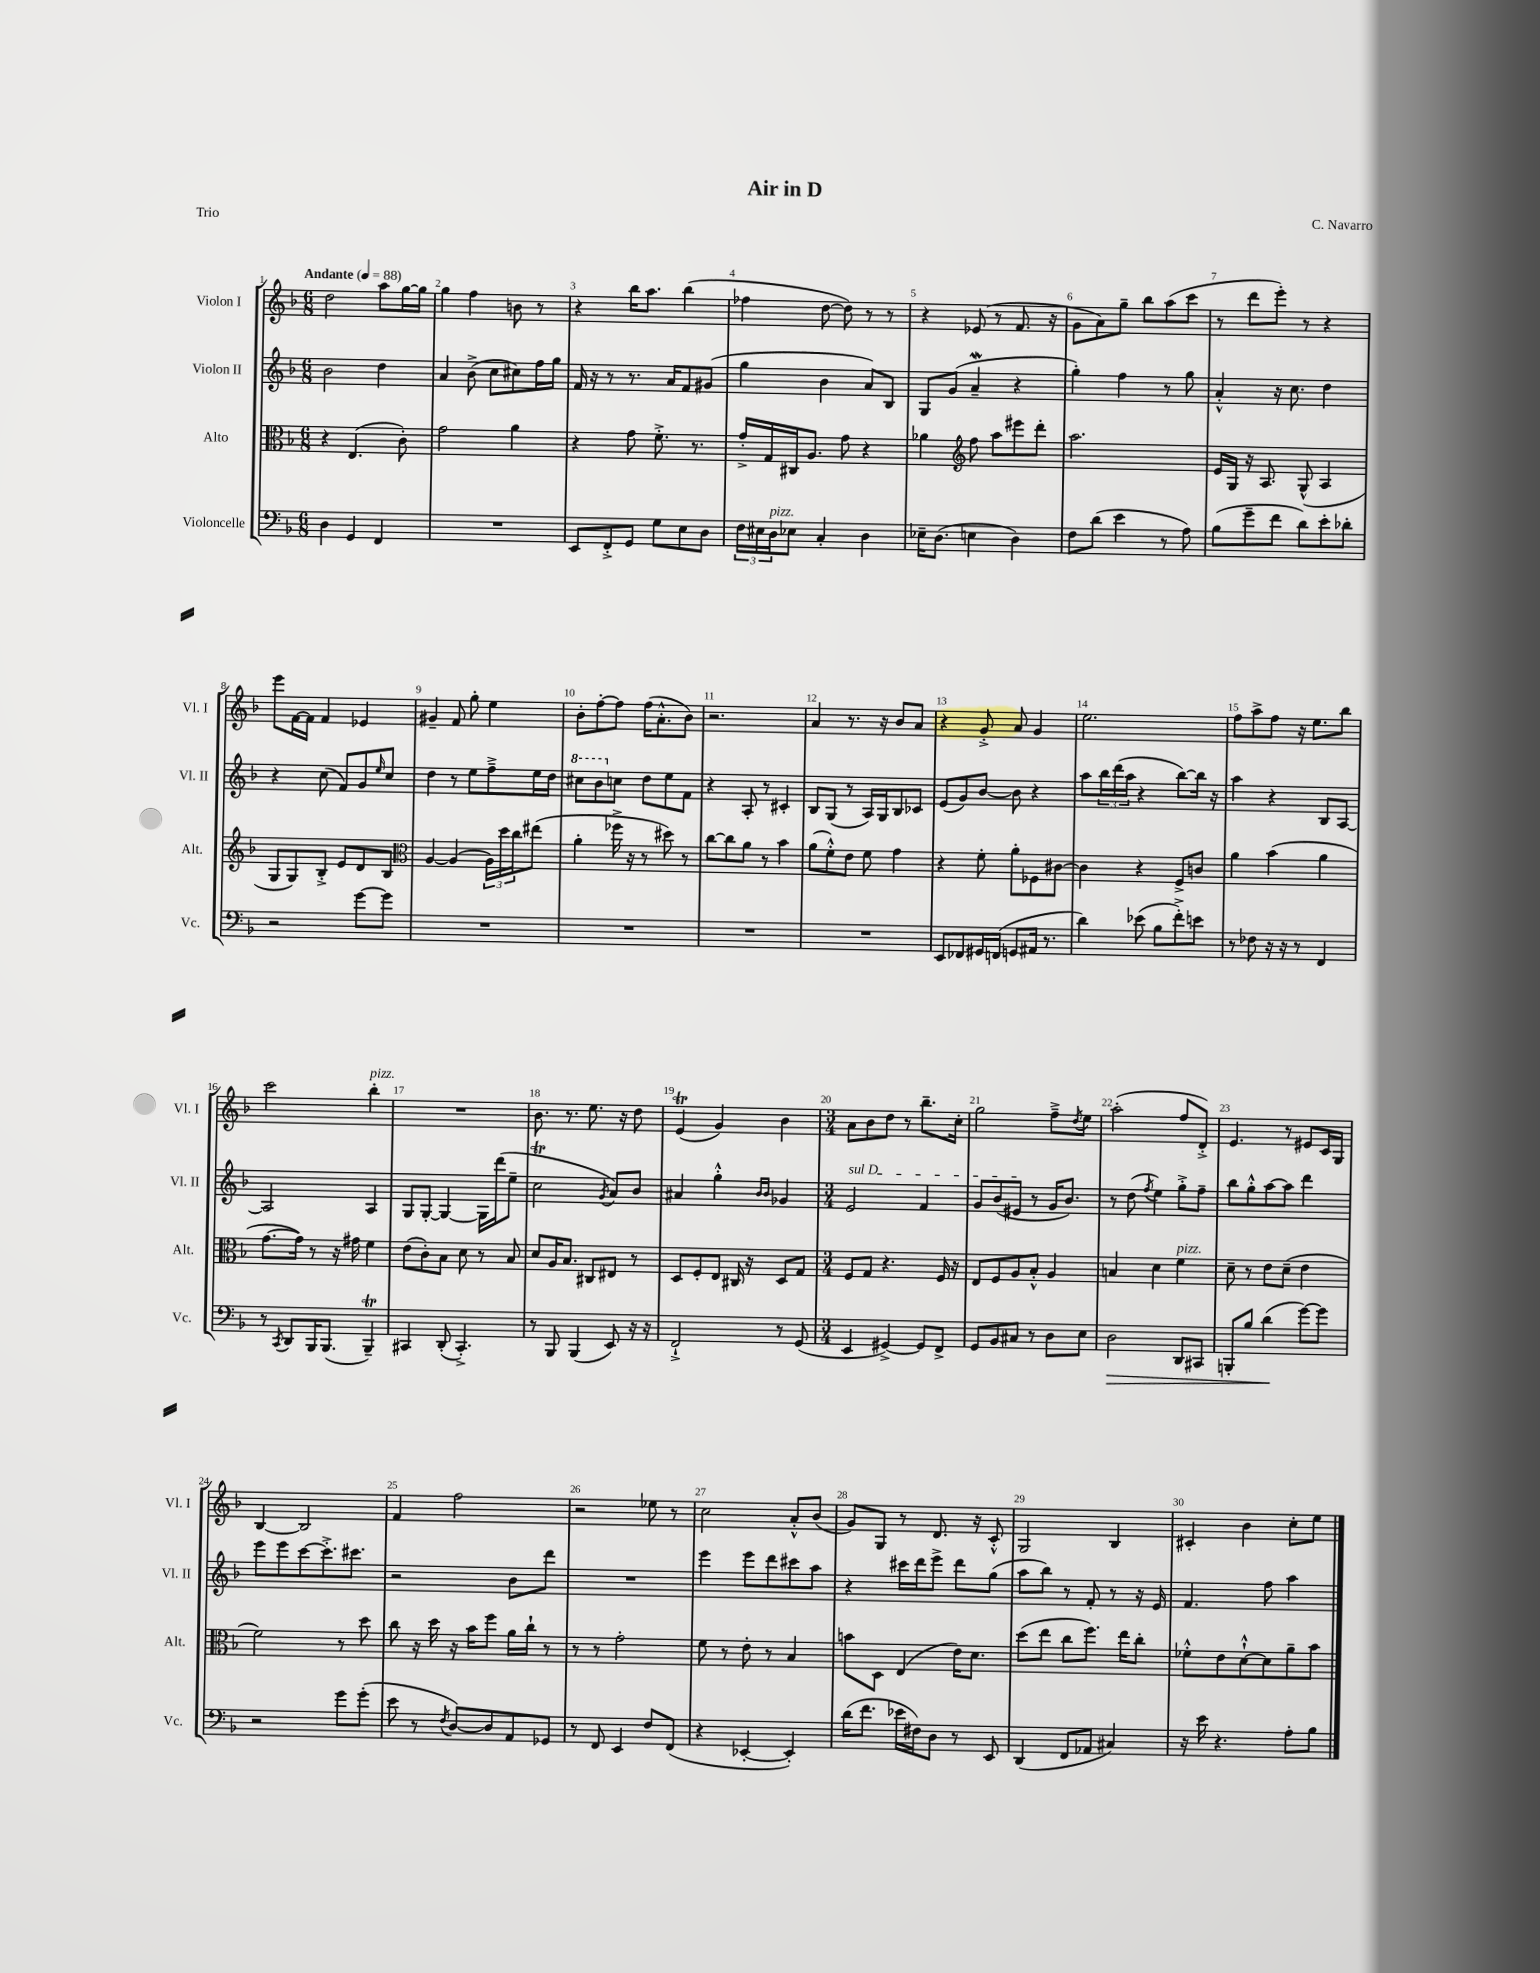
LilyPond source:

\header { title = "Air in D" composer = "C. Navarro" piece = "Trio" }
<<
\new StaffGroup <<
\new Staff = "s0" \with { instrumentName = "Violon I" shortInstrumentName = "Vl. I" } {
    \clef treble \key f \major \numericTimeSignature \time 6/8 \tempo "Andante" 4 = 88
    d''2 a''8 g''16~ g''16 |
    g''4 f''4 b'8 r8 |
    r4 bes''16 a''8. bes''4( |
    fes''4 d''8~ d''8) r8 r8 |
    r4 ees'8( r8 f'8. r16 |
    g'8 a'8) g''8-- bes''8 a''8( c'''8 |
    r8 d'''8 e'''8-.) r8 r4 |
    e'''8 f'16~ f'16 f'4 ees'4 |
    gis'4-- f'8 g''8-. e''4 |
    bes'8-. f''8~-. f''8 f''16( a'8.-.-^ bes'8) |
    r2. |
    a'4 r8. r16 bes'8 a'8 |
    r4 g'8-.-> a'8 g'4 |
    e''2. |
    f''8 a''8-> f''8 r16 e''8. bes''8 |
    c'''2 bes''4-.^\markup { \italic "pizz." } |
    R2. |
    bes'8. r8. e''8. r16 d''8 |
    e'4\trill( g'4) bes'4 |
    \numericTimeSignature \time 3/4 a'8 bes'8 d''8 r8 bes''8.-- c''16-. |
    g''2 f''8---> \acciaccatura { d''8 } e''8 |
    a''2-.( f''8 d'8-.->) |
    e'4. r8 eis'8 c'16 g16 |
    bes4~ bes2 |
    f'4 f''2 |
    r2 ees''8 r8 |
    c''2 a'8-.-^ bes'8( |
    g'8) g8 r8 d'8. r16 c'8-.-^ |
    g2 bes4 |
    cis'4-. bes'4 c''8-. e''8 \bar "|." |
}
\new Staff = "s1" \with { instrumentName = "Violon II" shortInstrumentName = "Vl. II" } {
    \clef treble \key f \major \numericTimeSignature \time 6/8
    bes'2 d''4 |
    a'4 bes'8->( c''8 cis''8) f''16 g''16 |
    f'16 r16 r8 r8. a'16 f'8 gis'8( |
    g''4 bes'4 a'8) bes8 |
    g8 g'8( a'4--\mordent r4 |
    g''4-.) f''4 r8 g''8 |
    a'4-.-^ r16 c''8. d''4 |
    r4 c''8( f'8) g'8 \grace { e''16 } c''8 |
    d''4 r8 e''8 f''8---> e''16 d''16 |
    \ottava #1 cis'''8 bes''8 \ottava #0 c''!8 d''8 e''8 f'8 |
    r4 a8-. r8 cis'4-. |
    bes8 g8( r8 a16) g16 bes8 ces'8 |
    e'8( g'8) bes'8~ bes'8 r4 |
    a''8 \tuplet 3/2 { bes''16 d'''16( a''16 } r4 bes''8~) bes''16 r16 |
    a''4 r4 bes8 a8~ |
    a2 a4 |
    g8 g8~-. g4~ g16 d'''16( e''8-- |
    c''2\trill \acciaccatura { g'8 } a'8) bes'8 |
    ais'4 g''4-.-^ \grace { bes'16 bes'16 } ges'4 |
    \numericTimeSignature \time 3/4 \once \override TextSpanner.bound-details.left.text = \markup { \italic "sul D" } e'2\startTextSpan f'4 |
    g'8 bes'8( eis'8\stopTextSpan r8 g'16 bes'8.) |
    r8 d''8( \acciaccatura { f''8 } e''4) g''8-.-> f''8-- |
    bes''8 g''8-.-^ a''8~ a''8 d'''4 |
    e'''8 e'''8 c'''8~ c'''8.-.-> cis'''8. |
    r2 bes'8 d'''8 |
    R2. |
    e'''4 e'''8 d'''8 cis'''8 a''8 |
    r4 cis'''16 d'''16 e'''8-> d'''8 g''8( |
    a''8 bes''8) r8 f'8-. r8 r16 e'16 |
    f'4. f''8 a''4 \bar "|." |
}
\new Staff = "s2" \with { instrumentName = "Alto" shortInstrumentName = "Alt." } {
    \clef alto \key f \major \numericTimeSignature \time 6/8
    r4 e4.( c'8-.) |
    g'2 a'4 |
    r4 g'8 f'8.-.-> r8. |
    g'16-.-> g16 cis16 a8. g'8 r4 |
    aes'4 \clef treble f''8 a''8 eis'''8 d'''8-. |
    a''2. |
    e'16 g16 r16 a8. g8-^( a4 |
    g8 g8) bes8-.-> e'8 d'8 bes8 |
    \clef alto a4~ a4( \tuplet 3/2 { a16) d''16 c''16 } eis''8( |
    a'4-. fes''16-> r16 r8 dis''8) r8 |
    c''8~ c''8 a'8 r8 bes'4 |
    a'8( f'8-.-^) e'8 f'8 g'4 |
    r4 f'8-. a'8-. fes8 cis'8~ |
    cis'4 r4 f8-> c'8 |
    a'4 bes'4( a'4 |
    g'8.~ g'16) r8 r16 gis'16 f'4 |
    e'8( c'8-.) bes8 d'8 r8 bes8 |
    d'8 a16 bes8. cis8 eis8 r8 |
    d8 f8-. e8 cis16 r16 d8 g8 |
    \numericTimeSignature \time 3/4 f8 g8 r4. f16 r16 |
    e8 f8 a8 bes8-.-^ a4 |
    b4 d'4 f'4^\markup { \italic "pizz." } |
    d'8-- r8 e'8 d'8--( e'4 |
    f'2) r8 d''8 |
    c''8 r16 d''16 r16 bes'16 f''8 a'16 c''16-! r8 |
    r8 r8 g'2-. |
    f'8 r8 e'8-. r8 bes4 |
    b'8 d8 e4( e'16) d'8. |
    d''8( e''8 c''8 f''8.) e''16 c''8-. |
    fes'8-.-^ e'8 d'8~-!-^ d'8 a'8-- bes'8 \bar "|." |
}
\new Staff = "s3" \with { instrumentName = "Violoncelle" shortInstrumentName = "Vc." } {
    \clef bass \key f \major \numericTimeSignature \time 6/8
    d4 g,4 f,4 |
    R2. |
    e,8 f,8-.-> g,8 g8 e8 d8 |
    \tuplet 3/2 { f16 eis16 d16^\markup { \italic "pizz." } } ees8 c4-. d4 |
    ees16-- d8.( e4 d4) |
    f8 d'8( e'4 r8 a8) |
    bes8( g'8-- f'8 d'8) e'8-. des'8-. |
    r2 g'8~ g'8 |
    R2. |
    R2. |
    R2. |
    R2. |
    e,8 fes,8 gis,16 f,16( g,8 ais,16 r8. |
    d'4) ees'8( bes8 f'8-.->) e'8 |
    r8 fes8 r16 r16 r8 f,4 |
    r8 \acciaccatura { c,8 } d,8 bes,,16 bes,,8.( bes,,4--\trill) |
    cis,4 d,8-.( cis,4.-.->) |
    r8 bes,,8 bes,,4( e,8) r16 r16 |
    f,2-!-> r8 g,8( |
    \numericTimeSignature \time 3/4 e,4 gis,4~->) gis,8 f,8-> |
    g,8 bes,8 cis8 r8 d8 e8 |
    d2\> d,8 cis,8 |
    b,,8-. bes8 d'4\!( g'8~) g'8 |
    r2 g'8 g'8-.( |
    e'8 r8 \acciaccatura { f8 } d8~) d8 a,8 ges,8 |
    r8 f,8 e,4 f8 f,8( |
    r4 ees,4~-. ees,4-.) |
    d'16( f'8. ees'16 fis16) d8 r8 e,8 |
    d,4( f,8 aes,8 cis4) |
    r16 e'16 r4. a8-. bes8 \bar "|." |
}
>>
>>
\layout { \context { \Score \override BarNumber.break-visibility = ##(#f #t #t) barNumberVisibility = #all-bar-numbers-visible } }
